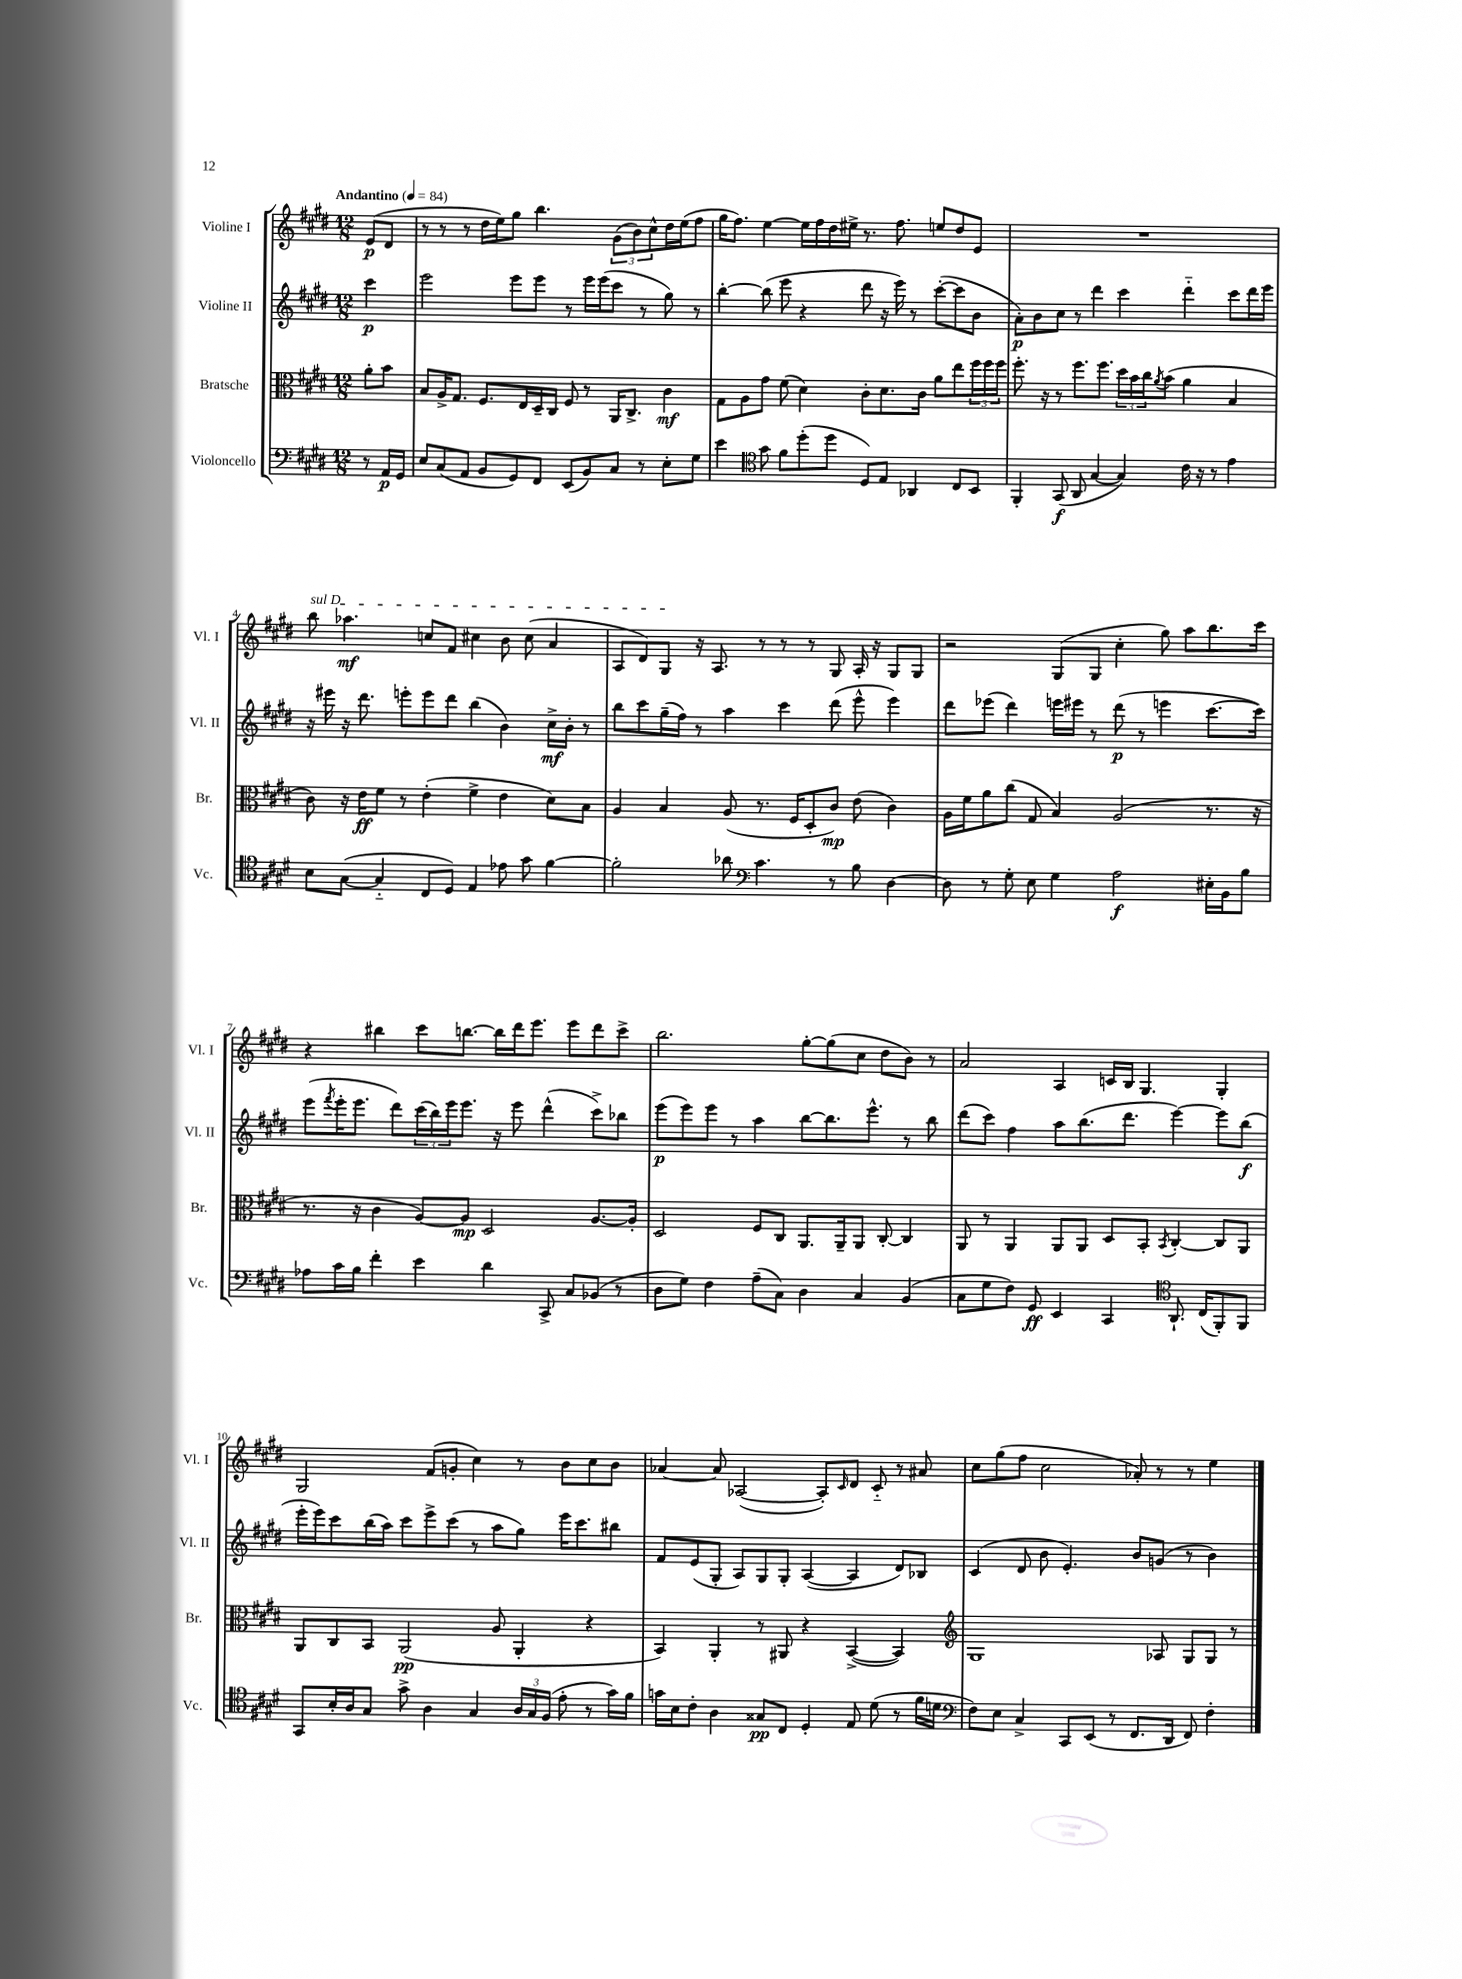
<<
\new StaffGroup <<
\new Staff = "s0" \with { instrumentName = "Violine I" shortInstrumentName = "Vl. I" } {
    \clef treble \key e \major \numericTimeSignature \time 12/8 \partial 4 \tempo "Andantino" 4 = 84
    e'8\p( dis'8 |
    r8 r8 r8 dis''16 e''16) gis''8 b''4. \tuplet 3/2 { gis'8( b'8) cis''8-^ } dis''16 e''16( fis''8 |
    gis''16 fis''8.) e''4~ e''16 fis''16 dis''16 eis''16-> r8. fis''8. e''8 dis''8 e'8 |
    R1. |
    \once \override TextSpanner.bound-details.left.text = \markup { \italic "sul D" } b''8\startTextSpan aes''4.\mf c''8 fis'8 cis''4 b'8 cis''8( a'4 |
    a8 dis'8) gis8\stopTextSpan r16 a8. r8 r8 r8 gis8 a16-. r16 gis8 gis8 |
    r2 gis8( gis8 cis''4-. gis''8) a''8 b''8. cis'''16 |
    r4 bis''4 cis'''8 b''8.~ b''16 dis'''16 e'''8. e'''8 dis'''8 cis'''8-> |
    b''2. gis''8~-. gis''8( cis''8 dis''8 b'8) r8 |
    a'2 a4 c'16 b16 gis4. gis4-. |
    gis2 fis'8( g'8-. cis''4) r8 b'8 cis''8 b'8 |
    aes'4~ aes'8 aes2~( aes8-.) \grace { cis'16 } dis'8 cis'8-_ r8 ais'8 |
    cis''8 gis''8( fis''8 cis''2 aes'8-.) r8 r8 e''4 \bar "|." |
}
\new Staff = "s1" \with { instrumentName = "Violine II" shortInstrumentName = "Vl. II" } {
    \clef treble \key e \major \numericTimeSignature \time 12/8 \partial 4
    cis'''4\p |
    e'''2 e'''8 e'''8 r8 e'''16 e'''16( cis'''8 r8 gis''8) r8 |
    b''4~-. b''8( e'''8 r4 dis'''8 r16 e'''16) r8 cis'''8~-.( cis'''8 b'8 |
    a'8-.\p) b'8 cis''8 r8 dis'''4 cis'''4 dis'''4-_ cis'''8 dis'''16 e'''16 |
    r16 eis'''16 r16 dis'''8. e'''8-. e'''8 dis'''8 b''4( b'4) cis''16->\mf b'16-. r8 |
    b''8 cis'''8 gis''16--( fis''16) r8 a''4 cis'''4 dis'''8( e'''8-^ e'''4) |
    dis'''8 ees'''8( dis'''4) e'''16 eis'''16 r8 dis'''8\p( r8 e'''4 cis'''8.~ cis'''16) |
    e'''8( \acciaccatura { fis'''8 } e'''16-. e'''8. dis'''8) \tuplet 3/2 { cis'''16( b''16) e'''16 } e'''8. r16 e'''8 dis'''4-^( cis'''8->) bes''8 |
    e'''8\p( e'''8) e'''8 r8 a''4 b''8~ b''8. e'''8.-^ r8 b''8 |
    dis'''8( cis'''8) fis''4 a''8 b''8.( dis'''8. e'''4~) e'''8 b''8\f( |
    e'''16-. e'''16) cis'''8 b''16( a''16) cis'''8 e'''8-> cis'''8( r8 a''8 gis''8) e'''16 cis'''8. bis''8 |
    fis'8 e'8( gis8-. a8) gis8 gis8-. a4~( a4 dis'8) bes8 |
    cis'4( dis'8 b'8 e'4.-.) b'8 g'8( r8 b'4) \bar "|." |
}
\new Staff = "s2" \with { instrumentName = "Bratsche" shortInstrumentName = "Br." } {
    \clef alto \key e \major \numericTimeSignature \time 12/8 \partial 4
    a'8-. b'8 |
    b8 a16-> gis8. fis8. e16 dis16-- cis16 fis8 r8 a,16 cis8.-> cis'4\mf |
    gis8 a8 gis'8 fis'8( dis'4) cis'8-. dis'8. cis'16 a'8 e''8 \tuplet 3/2 { fis''16 fis''16 fis''16 } |
    fis''8.-. r16 r8 fis''8. fis''8. \tuplet 3/2 { dis''16 b'16 cis''16 } \acciaccatura { a'8 } b'8( a'4 b4 |
    cis'8) r16 e'16\ff fis'8 r8 e'4-.( fis'4-> e'4 dis'8) b8 |
    a4 b4 a8( r8. fis16 dis8-. cis'8\mp) e'8( cis'4) |
    a16 fis'16 a'8 cis''8( gis8 b4) a2( r8. r16 |
    r8. r16 cis'4 a8~) a8\mp dis2 a8.~ a16-. |
    dis2 fis8 cis8 a,8. a,16-- a,8 cis8~-. cis4 |
    a,8 r8 a,4 a,8 a,8 dis8 b,8-. \acciaccatura { b,8 } cis4~-. cis8 a,8 |
    a,8 cis8 b,8 a,2\pp( a8 a,4-. r4 |
    b,4) a,4-. r8 ais,8 r4 b,4~->( b,4) |
    \clef treble gis1 aes8 gis8 gis8 r8 \bar "|." |
}
\new Staff = "s3" \with { instrumentName = "Violoncello" shortInstrumentName = "Vc." } {
    \clef bass \key e \major \numericTimeSignature \time 12/8 \partial 4
    r8 a,16\p gis,16 |
    e8 cis8( a,8 b,8 gis,8) fis,8 e,8( b,8) cis8 r8 e8-. gis8 |
    e'4 \clef tenor gis'8 fis'8 dis''8-.( dis''8 dis8) e8 aes,4 cis8 b,8 |
    fis,4-. gis,8\f( a,8 gis4~ gis4) cis'16 r16 r8 e'4 |
    b8 gis8~( gis4-_ cis8 dis8) e4 ees'8 gis'8 fis'4~ |
    fis'2-. aes'8 \clef bass cis'4. r8 b8 dis4~ |
    dis8 r8 gis8-. e8 gis4 a2\f eis16-. b,16 b8 |
    aes8 cis'16 b16 fis'4-. e'4 dis'4 cis,8-> cis8 bes,8( r8 |
    dis8 gis8) fis4 a8--( cis8) dis4 cis4 b,4( |
    cis8 gis8 fis8) gis,8\ff e,4 cis,4 \clef tenor a,8.-! cis16( fis,8-.) fis,8 |
    gis,8 b16-. a16 gis8 gis'8-> a4 gis4 \tuplet 3/2 { a16 gis16 fis16( } e'8-. r8 gis'16) fis'16 |
    g'16 b16 cis'8-. a4 gisis8\pp cis8 dis4-. e8 dis'8( r8 fis'16 d'16 |
    \clef bass fis8) e8 cis4-> cis,8 e,8( r8 fis,8. dis,16 fis,8) fis4-. \bar "|." |
}
>>
>>
